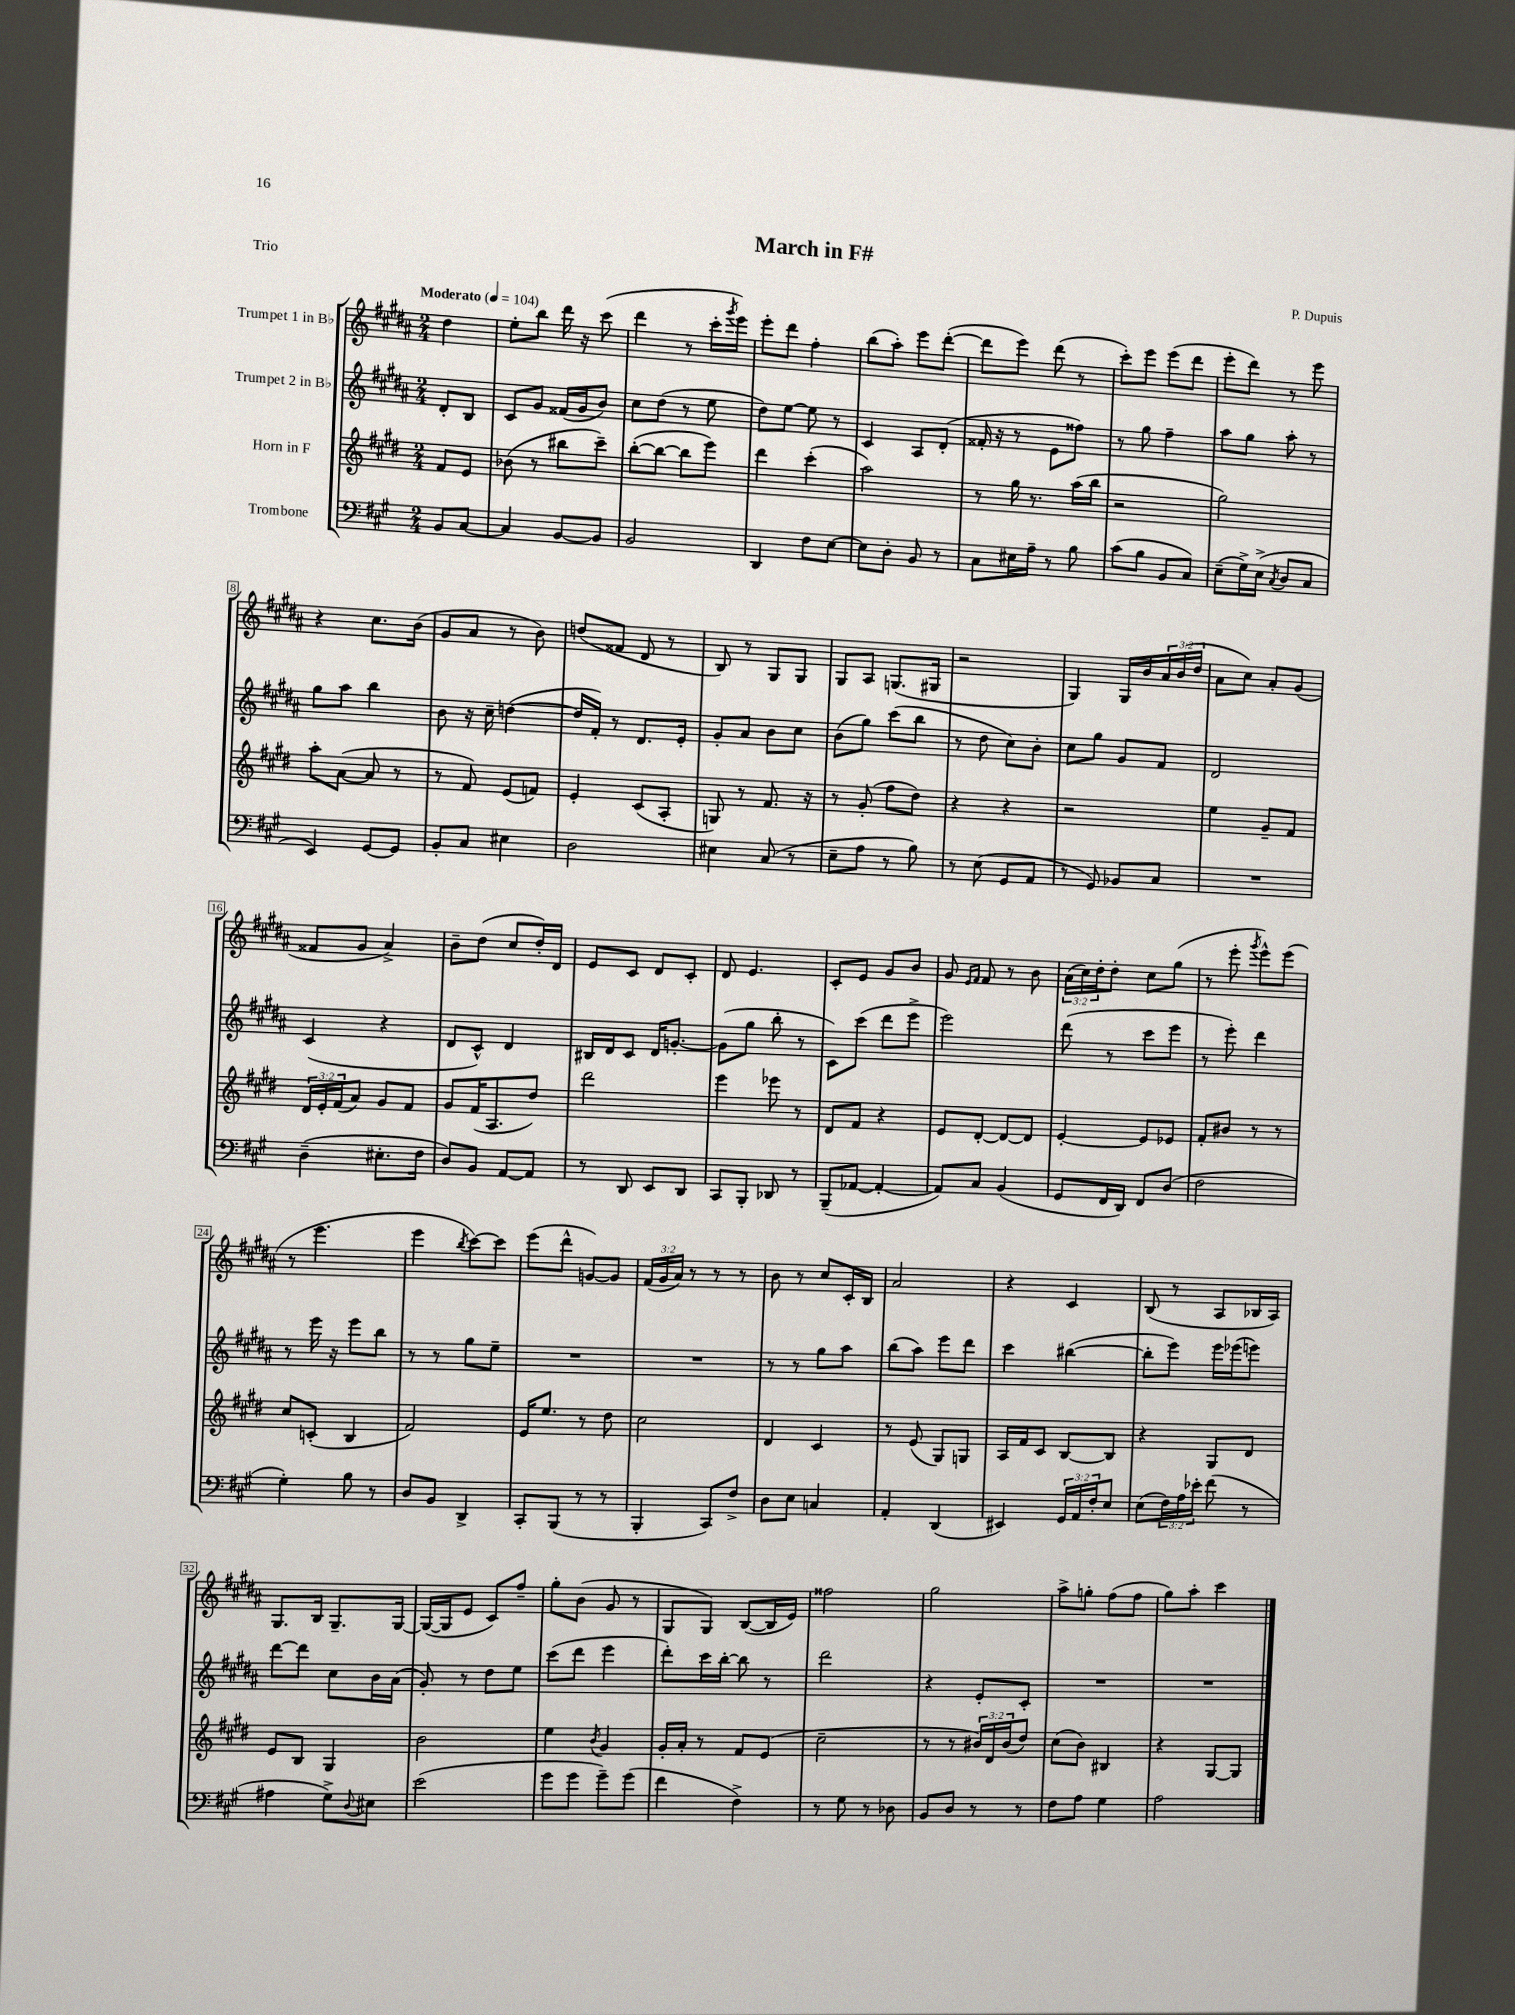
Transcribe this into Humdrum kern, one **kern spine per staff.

**kern	**kern	**kern	**kern
*staff4	*staff3	*staff2	*staff1
*clefF4	*clefG2	*clefG2	*clefG2
*k[f#c#g#]	*k[f#c#g#d#]	*k[f#c#g#d#a#]	*k[f#c#g#d#a#]
*M2/4	*M2/4	*M2/4	*M2/4
*MM104	*MM104	*MM104	*MM104
8BB	8f#	8d#'	4dd#
[8C#	8e	8B	.
=	=	=	=
4C#]	(8b-	8c#	8ee'
.	8r	8g#	8bb
[8BB	8bb#	(16f##	16ddd#
.	.	16g#	16r
8BB]	8ccc#~)	8b)	(8ccc#
=	=	=	=
2BB	([8bb'	8cc#	4ddd#
.	8bb_	(8dd#	.
.	8bb]	8r	8r
.	8eee)	8ee	16ccc#'
.	.	.	8qggg#
.	.	.	16eee)
=	=	=	=
4DD	4ddd#	8dd#)	8eee'
.	.	[8ee	8ddd#
8F#	(4ccc#'	8ee]	4ff#'
[8E	.	8r	.
=	=	=	=
8E]	2aa)	4c#	(8bb
8D'	.	.	8aa#')
8BB	.	8A#	8eee
8r	.	(8d#'	([8ddd#'
=	=	=	=
8C#	8r	16f##'	8ddd#]
.	.	16r	.
16E#	16gg#	8r	8eee)
16A~	8.r	.	.
8r	.	8e	(8ddd#
8B	(16aa	8ff##)	8r
.	16bb	.	.
=	=	=	=
(8c#	2r	8r	8ccc#')
8B	.	8gg#	8eee
8BB	.	4ff#~	(8eee
8C#)	.	.	8ddd#
=	=	=	=
(8E~	2gg#)	8aa#	8eee'
16G#^)	.	8gg#	8ddd#)
(16E^	.	.	.
8qC#	.	.	.
8D	.	8aa#'	8r
8C#	.	8r	8eee
=	=	=	=
4EE)	8aa'	8gg#	4r
.	([8a	8aa#	.
[8GG#	8a]	4bb	8.cc#
8GG#]	8r	.	.
.	.	.	(16b
=	=	=	=
8BB'	8r	8b	8g#
8C#	8f#)	16r	8a#
.	.	16cc#~	.
4E#	(8e	([4dd	8r
.	8f)	.	8b)
=	=	=	=
2D	4e'	16dd]	(8dd
.	.	16f#')	.
.	.	8r	8f##
.	(8c#	8.d#	8d#
.	8A'	.	8r
.	.	16e'	.
=	=	=	=
4E#	8G)	8g#'	8B)
.	8r	8a#	8r
(8C#	8.f#	8b	8G#
8r	.	8cc#	8G#
.	16r	.	.
=	=	=	=
8E~	8r	(8b	8G#
8A	(8g#'	8gg#)	8A#
8r	8ff#	(8ccc#	(8.G
8B)	8dd#)	8bb	.
.	.	.	16G#
=	=	=	=
8r	4r	8r	2r
(8E	.	8dd#	.
8GG#	4r	8cc#)	.
8AA	.	8b'	.
=	=	=	=
8r	2r	8cc#	4G#)
8GG#)	.	8gg#	.
8BB-	.	8g#	16G#
.	.	.	16b
8C#	.	8f#	24a#
.	.	.	(24b
.	.	.	24dd#
=	=	=	=
2r	4ee	2d#	8a#
.	.	.	8cc#)
.	8g#~	.	8a#'
.	8f#	.	(8g#
=	=	=	=
(4D~	24d#	(4c#	8f##
.	24e'	.	.
.	(24f#	.	.
.	8a)	.	8g#
8.E#'	8g#	4r	4a#^)
.	8f#	.	.
16F#	.	.	.
=	=	=	=
8D)	8g#	8d#	8b~
8BB	(16f#	8c#^^)	(8dd#
.	8.A	.	.
[8AA	.	4d#	8cc#
8AA]	8dd#)	.	16dd#')
.	.	.	16d#
=	=	=	=
8r	2ddd#	16B#	8e
.	.	16d#	.
8DD	.	8c#	8c#
8EE	.	16d#	8d#
.	.	[8.g'	.
8DD	.	.	8c#'
=	=	=	=
8CC#	4eee	(8g]	8d#
8BBB'	.	8gg#	4.e
8DD-	8eee-	8bb'	.
8r	8r	8r	.
=	=	=	=
(8BBB~	8d#	8c#)	8c#'
[8AA-	8f#	(8ccc#	8e
4AA-'_	4r	8ddd#	8g#
.	.	8eee^	8b
=	=	=	=
8AA-])	8e	2eee)	8g#
.	.	.	16qqe
.	.	.	16qqf#
8C#	[8d#'	.	8f#
(4BB	8d#_	.	8r
.	8d#]	.	8b
=	=	=	=
8GG#	[4e'	(8ddd#	(24a#
.	.	.	24cc#)
.	.	.	24dd#'
16FF#	.	8r	8dd#'
16DD)	.	.	.
8FF#	8e]	8ccc#	8cc#
(8D	8e-	8eee	(8gg#
=	=	=	=
2F#	8f#'	8r	8r
.	8b#	8eee')	8eee'
.	.	.	8qggg#
.	8r	4ddd#	8eee^^)
.	8r	.	(8eee
=	=	=	=
4G#')	8cc#	8r	8r
.	(8c'	16eee	4.eee
.	.	16r	.
8B	4B	8eee	.
8r	.	8bb	.
=	=	=	=
8D	2f#)	8r	4eee
8BB	.	8r	.
.	.	.	8qbb
4DD^	.	8gg#	[8ccc#)
.	.	8ee~	8ccc#]
=	=	=	=
8CC#'	16e	2r	(8eee
.	8.ee	.	.
(8BBB	.	.	8ddd#^^
8r	8r	.	[8g)
8r	8dd#	.	8g]
=	=	=	=
4BBB'	2cc#	2r	(24f#
.	.	.	24g#
.	.	.	24a#)
.	.	.	8r
8CC#)	.	.	8r
8F#^	.	.	8r
=	=	=	=
8D	4d#	8r	8b
8E	.	8r	8r
4C	4c#	8gg#	8cc#
.	.	8aa#	16c#'
.	.	.	16B
=	=	=	=
4AA'	8r	(8bb	2a#
.	(8e	8aa#)	.
(4DD	8G#)	8eee	.
.	8G	8ddd#	.
=	=	=	=
4EE#)	16A	4ccc#	4r
.	16f#	.	.
.	8c#	.	.
24GG#	[8B	([4bb#	4c#
24AA	.	.	.
24F#'	.	.	.
8E	8B]	.	.
=	=	=	=
(8E	4r	8bb#']	(8B
24F#)	.	8eee)	8r
24A	.	.	.
24e-'	.	.	.
(8f#	8G#	16eee	8A#
.	.	(16eee-	.
8r	8d#	8eee)	16B-
.	.	.	16A#)
=	=	=	=
4A#	8e	[8ddd#	8.G#
.	8B	8ddd#]	.
.	.	.	16B
8G#^)	4G#	8cc#	8.G#~
8qqD	.	.	.
8E#	.	16b	.
.	.	(16a#	[16G#
=	=	=	=
(2e	2b	8g#')	(16G#_
.	.	.	16G#]
.	.	8r	8e
.	.	8dd#	8c#)
.	.	8ee	8ff#~
=	=	=	=
8g#	4ee	(8ccc#	8gg#'
8g#	.	8ddd#	(8b
.	8qb	.	.
8g#~)	4g#	4eee	8g#
(8g#	.	.	8r
=	=	=	=
4f#	16g#'	8ddd#')	8G#
.	16a'	.	.
.	8r	16ccc#	8G#)
.	.	[16bb'	.
4F#^)	8f#	8bb]	([8B
.	(8e	8r	16B]
.	.	.	16e)
=	=	=	=
8r	2cc#~	2ddd#	2ff##
8G#	.	.	.
8r	.	.	.
8D-	.	.	.
=	=	=	=
8BB	8r	4r	2gg#
8D	8r	.	.
8r	24b#)	8e'	.
.	24d#	.	.
.	(24b#	.	.
8r	8dd#)	8c#'	.
=	=	=	=
8F#	(8cc#	2r	8aa#^
8A	8b)	.	8gg'
4G#	4B#	.	(8ff#
.	.	.	8ff#
=	=	=	=
2A	4r	2r	8gg#)
.	.	.	8aa#'
.	[8G#	.	4ccc#
.	8G#]	.	.
==	==	==	==
*-	*-	*-	*-
